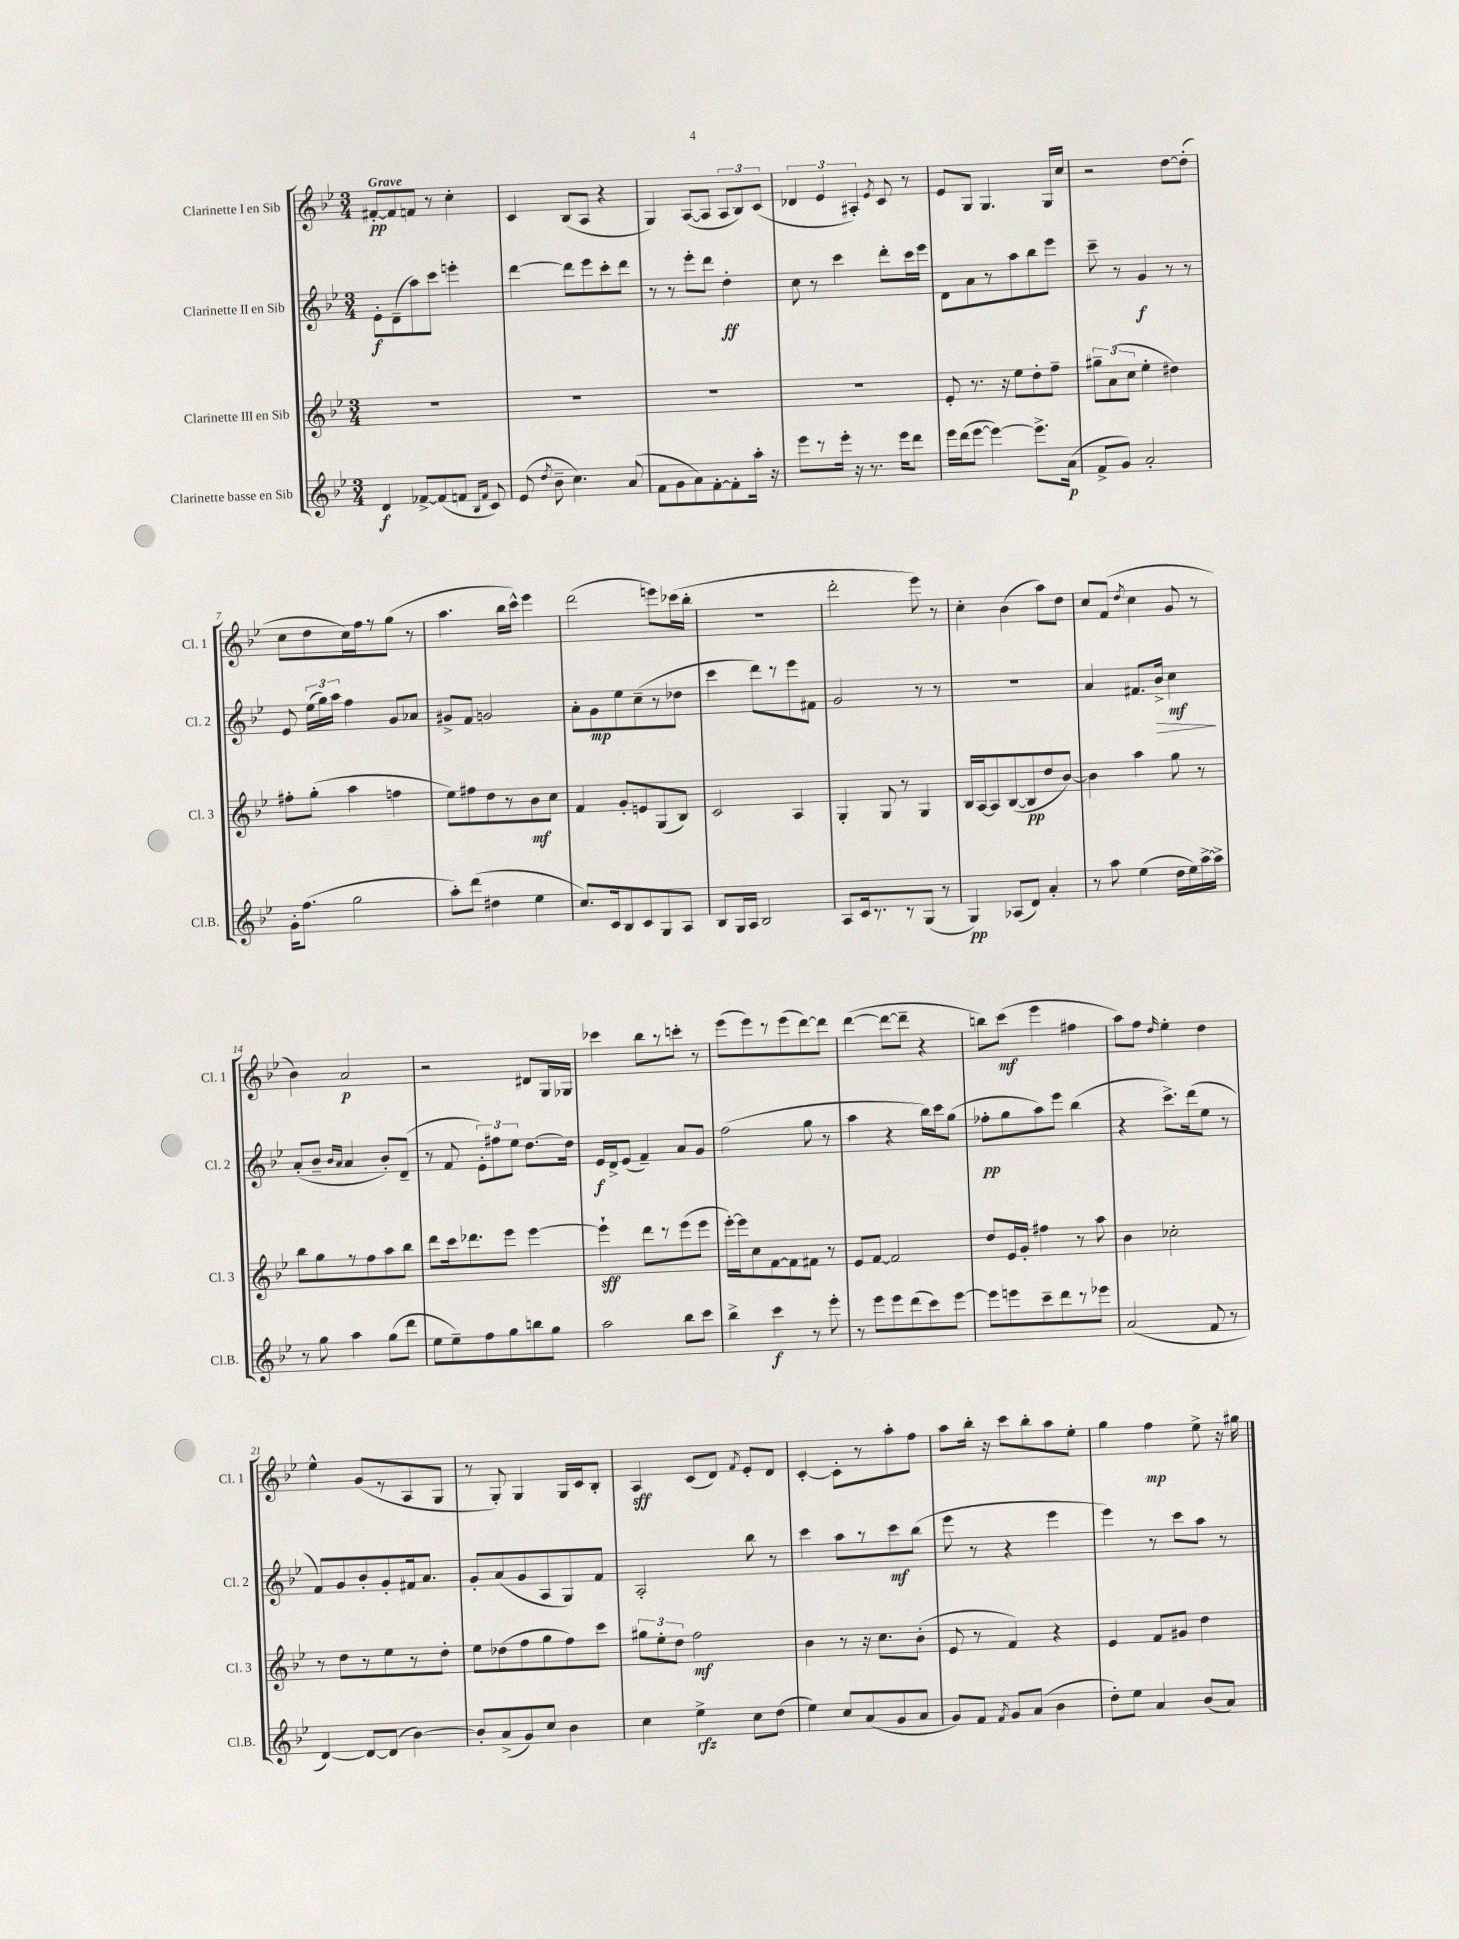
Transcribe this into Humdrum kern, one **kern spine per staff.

**kern	**kern	**kern	**kern
*staff4	*staff3	*staff2	*staff1
*clefG2	*clefG2	*clefG2	*clefG2
*k[b-e-]	*k[b-e-]	*k[b-e-]	*k[b-e-]
*M3/4	*M3/4	*M3/4	*M3/4
4d	2.r	8e-'	[8f#'
.	.	(8d~	8f#]
[8f-^	.	8aa)	8f
(8f-]	.	8ccc	8r
8f	.	4eee'	4cc'
16qqB-	.	.	.
16qqf	.	.	.
8c)	.	.	.
=	=	=	=
(8e-	2.r	[4ddd	4c
8qdd	.	.	.
8b-~	.	.	.
4.cc)	.	8ddd]	(8B-
.	.	8eee-	8A
.	.	8ccc'	4r
(8a	.	8ddd	.
=	=	=	=
8f	2.r	8r	4G)
8g	.	8r	.
8a)	.	8eee-'	([8A
[8f'	.	8ddd	8A]
8f']	.	4dd'	12A
.	.	.	12B-)
16aa'	.	.	.
.	.	.	(12c
16r	.	.	.
=	=	=	=
8eee-	2.r	8cc	6d-
8r	.	8r	.
.	.	.	6e-
16eee-'	.	4ccc	.
16r	.	.	.
.	.	.	6A#')
8.r	.	.	.
.	.	.	8qe-
.	.	8ddd'	8c
16eee-	.	.	.
8ddd	.	16ccc	8r
.	.	16eee-	.
=	=	=	=
16eee-	8e-'	8d	8e-
(16ddd	.	.	.
[8eee-	8.r	8a	8G
4eee-_)	.	8r	4.G
.	16r	.	.
.	8ee-	8aa	.
8.eee-^]	8dd'	8bb-	.
.	8ff~	8eee-	16G
(16a	.	.	16cc
=	=	=	=
8f^	12gg#~	8ccc~	2r
.	(12a	.	.
8g)	.	8r	.
.	12cc	.	.
2a'	4ee-'	4g	.
.	4dd#)	8r	[8dd
.	.	8r	(8dd']
=	=	=	=
16g'	8ff#'	8e-	8cc
(8.ff	.	.	.
.	(8gg'	(24ee-	8dd
.	.	24gg)	.
.	.	24aa	.
2gg	4aa	4ff	16cc)
.	.	.	16ff
.	.	.	8r
.	4ff	8g	(8gg
.	.	8a-	8r
=	=	=	=
8aa')	8ee-)	8g#^	4.aa
(8ddd	8ff#	8f	.
4dd#	8dd	2g	.
.	8r	.	16bb-
.	.	.	16ccc^^)
4ee-	8b-	.	4eee-
.	8cc	.	.
=	=	=	=
8.cc)	4f	8a'	(2ddd
.	.	8g	.
16c	.	.	.
8B-	8g'	8ee-	.
8c	8e	(8cc~	.
8G	(8G	8r	8eee)
8A	8B-)	8dd-	(16ccc-
.	.	.	16bb-'
=	=	=	=
8B-	2c	4ccc	2.r
16G	.	.	.
16A	.	.	.
2B-	.	8ddd)	.
.	.	8r	.
.	4A	8eee-	.
.	.	8f#	.
=	=	=	=
8A	4G'	2g	2ddd'
16c	.	.	.
8.r	.	.	.
.	8G	.	.
8r	8r	.	.
(8G	4G	8r	8eee-)
8r	.	8r	8r
=	=	=	=
4G)	16B-	2.r	4cc'
.	[16A	.	.
.	8A]	.	.
(8A-	([8B-	.	(4b-
8d)	8B-]	.	.
4a'	8dd	.	8aa)
.	[8b-)	.	8dd
=	=	=	=
8r	4b-]	4a	8cc
8aa	.	.	(8f
.	.	.	8qdd
(4ee-	4aa	8.f#	4cc
.	.	16b-^	.
16dd	8gg	4cc	8g
16ee-)	.	.	.
[16aa^	8r	.	8r
16aa^]	.	.	.
=	=	=	=
8r	8bb-	(8a'	4b-)
8gg	8gg	8b-~	.
.	.	16qqb-	.
.	.	16qqa	.
4aa	8r	4a	2a
.	8ff	.	.
(8gg	8aa	8b-')	.
8ddd	8bb-	(8d~	.
=	=	=	=
8ee-	8ddd	8r	2r
8ee-~)	16ccc	8f	.
.	8.ddd-	.	.
8ff	.	12e-')	.
.	.	12ff#	.
8gg	8eee-	.	.
.	.	12ee-	.
8bb	[4eee-	[8.dd	8d#
8gg	.	.	16G
.	.	16dd]	16G-
=	=	=	=
2aa	4eee-`]	16e-	4ccc-
.	.	16d^	.
.	.	(8e-	.
.	8ddd	4f~)	8bb-
.	8r	.	8r
8bb-	(8eee-	8a	8ccc'
8ccc	8eee-	8g	8r
=	=	=	=
4bb-^	[16eee-')	(2ff	(8eee-
.	16eee-]	.	.
.	8cc	.	8eee-)
4ccc	[8f	.	8r
.	8f]	.	(8eee-
8r	8f#	8gg	[8ddd)
8eee-'	8r	8r	8ddd]
=	=	=	=
8r	8e-	4aa	([4ddd
8eee-	[8f	.	.
8eee-	2f]	4r	8ddd_
(8ddd	.	.	8ddd~]
8ccc)	.	16bb-)	4r
.	.	16ccc	.
[8eee-	.	(8gg	.
=	=	=	=
8eee-]	8dd	8ff-'	8bb)
8eee	16e-	8gg	(8ccc
.	16g'	.	.
8ccc~	4ff#	8aa)	4eee-
8ddd	.	8eee-	.
8r	8r	(4bb-	4ff#
8eee-	8aa	.	.
=	=	=	=
(2a	4b-	4r	8aa)
.	.	.	8ff
.	.	.	16qqdd
.	2cc-'	8.ccc^)	4ee-'
.	.	(16ddd	.
8f	.	8ee-	4dd
8r	.	8r	.
=	=	=	=
[4d)	8r	8f)	4ee-^^
.	8dd	8g	.
8d_	8r	8b-'	(8g
(8d]	8ee-	8g'	8r
[4b-)	8r	16f#	8A
.	.	8.a	.
.	8dd'	.	8G
=	=	=	=
8b-']	8ee-	8g'	8r
(8a^	(8dd-	(8a	8G')
8g)	8ff	8g	4G
8cc	8gg	8A	.
4b-	8ff)	8G)	16G
.	.	.	16c
.	8ccc	8f	8B-'
=	=	=	=
4cc	12gg#	2A'	4A
.	12ee-'	.	.
.	12dd	.	.
4ee-^	2ff	.	(8c
.	.	.	8d)
.	.	.	8qf
8cc	.	8bb-	8e-'
(8dd	.	8r	8d
=	=	=	=
4ee-)	4b-	4ccc	[4c'
8cc	8r	8aa	8c']
(8a	16r	8r	8r
.	8.cc	.	.
8g	.	8ccc	8aa'
8a	(8b-'	(8bb-	8ff
=	=	=	=
8g)	8e-	8eee-	8aa
8f	8r	8r	16bb-'
.	.	.	16r
8qf	.	.	.
8g	4f)	4r	8ccc
(8a	.	.	8bb-'
4b-	4r	4eee-	8aa
.	.	.	8ee-'
=	=	=	=
8dd')	4e-	4eee-)	4gg
8ee-	.	.	.
4a	8f	8r	4ff
.	8g#	8ccc	.
(8b-	4dd	8aa	8ee-^
8a)	.	8r	16r
.	.	.	16gg#
==	==	==	==
*-	*-	*-	*-
